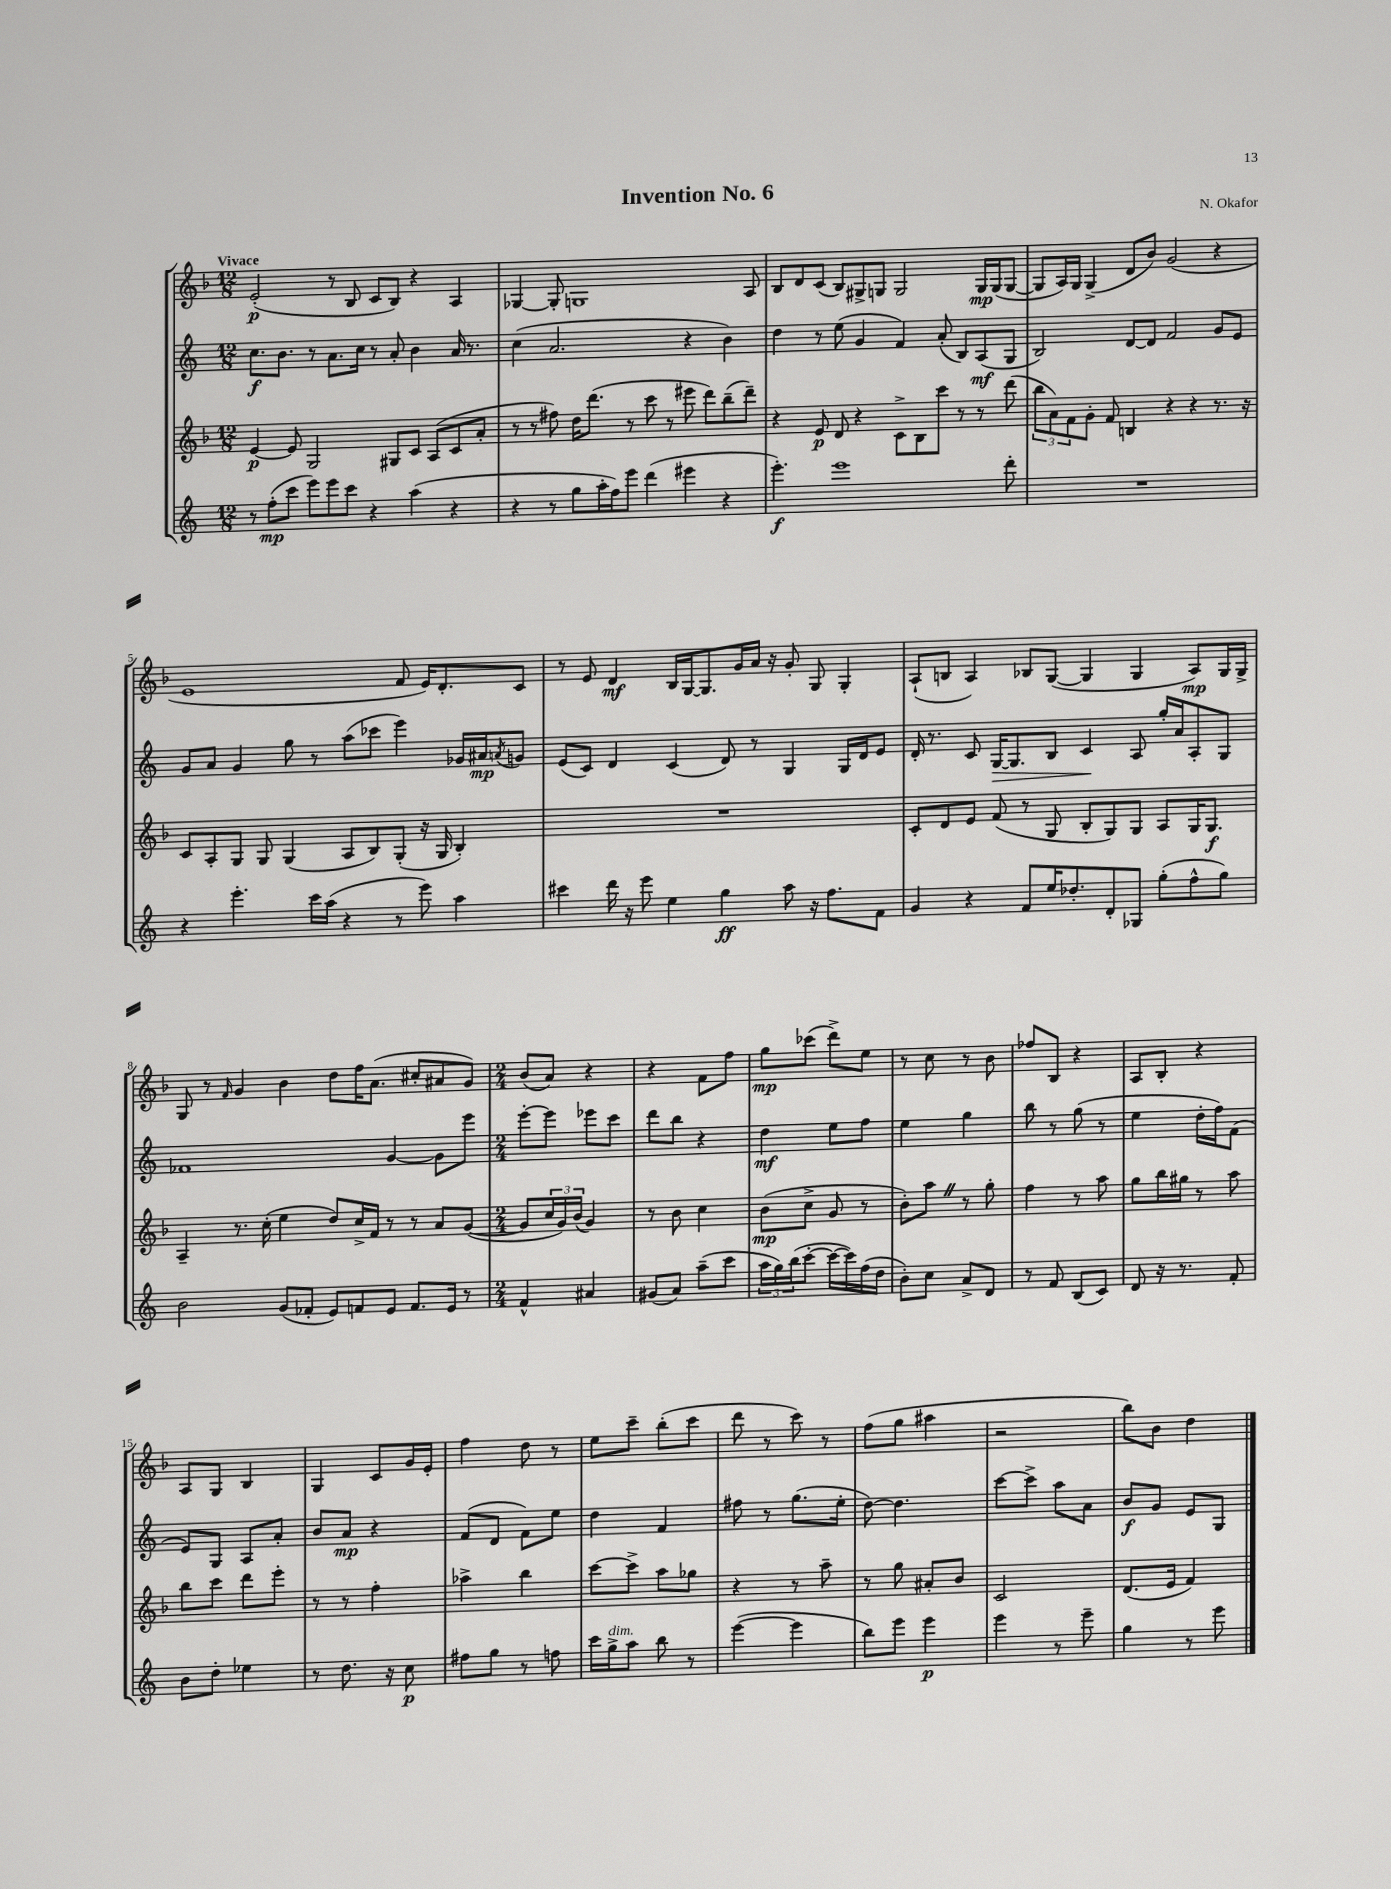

**kern	**dynam	**kern	**dynam	**kern	**dynam	**kern	**dynam
*part4	*part4	*part3	*part3	*part2	*part2	*part1	*part1
*staff4	*staff4	*staff3	*staff3	*staff2	*staff2	*staff1	*staff1
*clefG2	*	*clefG2	*	*clefG2	*	*clefG2	*
*k[]	*	*k[b-]	*	*k[]	*	*k[b-]	*
*M12/8	*	*M12/8	*	*M12/8	*	*M12/8	*
=1	=1	=1	=1	=1	=1	=1	=1
!	!	!	!	!	!	!LO:TX:a:B:t=Vivace	!
8r	.	[4e/	p	8.cc\L	f	(2e'/	p
(8ff'\L	mp	.	.	.	.	.	.
.	.	.	.	8.b\J	.	.	.
8ccc\J	.	8e/]	.	.	.	.	.
8eee\L)	.	2G/	.	8r	.	.	.
8eee\	.	.	.	8.a\L	.	8r	.
8ccc\J	.	.	.	.	.	8B-/	.
.	.	.	.	16cc\Jk	.	.	.
4r	.	.	.	8r	.	8c/L	.
.	.	8G#X/L	.	8a'/	.	8B-/J)	.
(4aa\	.	8c/J	.	4b\	.	4r	.
.	.	(8A/L	.	.	.	.	.
4r	.	8c/	.	16a/	.	4A/	.
.	.	.	.	8.r	.	.	.
.	.	8a'/J	.	.	.	.	.
=2	=2	=2	=2	=2	=2	=2	=2
4r	.	8r	.	(4cc\	.	[4G-X/	.
.	.	8r	.	.	.	.	.
8r	.	8ff#X\)	.	2.a/	.	8G-'/]	.
8gg\L	.	16dd\KL	.	.	.	1Gn	.
.	.	(8.ddd\J	.	.	.	.	.
16aa'\L	.	.	.	.	.	.	.
16ff\J)	.	.	.	.	.	.	.
8eee\J	.	8r	.	.	.	.	.
(4ddd\	.	8ccc\	.	.	.	.	.
.	.	8r	.	.	.	.	.
4eee#X\	.	8eee#X\	.	4r	.	.	.
.	.	8ddd\L)	.	.	.	.	.
4r	.	(8bb-~\	.	4b\)	.	.	.
.	.	8ddd~\J)	.	.	.	8A/	.
=3	=3	=3	=3	=3	=3	=3	=3
4.eee'\)	f	4r	.	4dd\	.	8B-/L	.
.	.	.	.	.	.	8d/	.
.	.	8e/	p	8r	.	(8c/J	.
1eee	.	8d/	.	(8ee\	.	8B-/L)	.
.	.	4r	.	4g/	.	8G#X^/	.
.	.	.	.	.	.	8Gn/J	.
.	.	8c^\L	.	4f/)	.	2G/	.
.	.	8B-\	.	.	.	.	.
.	.	8ccc\J	.	(8a'/	.	.	.
.	.	8r	.	8B/L)	.	.	.
.	.	8r	.	(8A/	mf	16G/LL	mp
.	.	.	.	.	.	(16G/J	.
8ddd'\	.	(8ddd\	.	8G/J	.	[8G/J	.
=4	=4	=4	=4	=4	=4	=4	=4
1.r	.	12bb-\L	.	2B/)	.	8G/L]	.
.	.	12a\)	.	.	.	.	.
.	.	.	.	.	.	16A/L)	.
.	.	12f\	.	.	.	.	.
.	.	.	.	.	.	16G/JJ	.
.	.	8g'\J	.	.	.	(4G^/	.
.	.	8f/	.	.	.	.	.
.	.	4Bn/	.	[8d/L	.	8d/L	.
.	.	.	.	8d/J]	.	8b-/J)	.
.	.	4r	.	2f/	.	(2g/	.
.	.	4r	.	.	.	.	.
.	.	8.r	.	8g/L	.	4r	.
.	.	.	.	8e/J	.	.	.
.	.	16r	.	.	.	.	.
!!LO:LB:g=z
=5	=5	=5	=5	=5	=5	=5	=5
4r	.	8c/L	.	8g/L	.	1e	.
.	.	8A'/	.	8a/J	.	.	.
4.eee'\	.	8G/J	.	4g/	.	.	.
.	.	8G/	.	.	.	.	.
.	.	(4G/	.	8gg\	.	.	.
16ccc\LL	.	.	.	8r	.	.	.
(16aa\JJ	.	.	.	.	.	.	.
4r	.	8A/L	.	(8aa\L	.	.	.
.	.	8B-/)	.	8ccc-X\J	.	.	.
8r	.	(8G'/J	.	4eee\)	.	8f/	.
8eee\)	.	16r	.	.	.	16e/KL)	.
.	.	16G/	.	.	.	8.d'/	.
4aa\	.	4B-'/)	.	16g-X/LL	.	.	.
.	.	.	.	16a#X/J	mp	.	.
.	.	.	.	8qan/	.	.	.
.	.	.	.	8gn/J	.	8c/J	.
=6	=6	=6	=6	=6	=6	=6	=6
4ccc#X\	.	1.r	.	(8e/L	.	8r	.
.	.	.	.	8c/J)	.	8e/	.
16ddd\	.	.	.	4d/	.	4d/	mf
16r	.	.	.	.	.	.	.
8eee\	.	.	.	.	.	.	.
4ee\	.	.	.	(4c/	.	16B-/LL	.
.	.	.	.	.	.	[16G/J	.
.	.	.	.	.	.	8.G/]	.
4gg\	ff	.	.	8d/)	.	.	.
.	.	.	.	.	.	16g/L	.
.	.	.	.	8r	.	16a/JJ	.
.	.	.	.	.	.	16r	.
8aa\	.	.	.	4G/	.	8g'/	.
16r	.	.	.	.	.	8G/	.
8.ff\L	.	.	.	.	.	.	.
.	.	.	.	16G/LL	.	4G'/	.
.	.	.	.	16d/J	.	.	.
8f\J	.	.	.	8e/J	.	.	.
=7	=7	=7	=7	=7	=7	=7	=7
4g/	.	8c'/L	.	16d'/	.	(8A`/L	.
.	.	.	.	8.r	.	.	.
.	.	8d/	.	.	.	8Bn/J	.
4r	.	8e/J	.	8c/	.	4A/)	.
!	!	!	!	!	!LO:HP:b	!	!
.	.	(8f/	.	[16G/KL	>	.	.
.	.	.	.	8.G/]	.	.	.
8f/L	.	8r	.	.	.	8B-X/L	.
16ee/K	.	8G/	.	8B/J	.	([8G/J	.
8.dd-X'/	.	.	.	.	.	.	.
.	.	8B-'/L	.	4c/	.	4G/]	.
8d'/	.	8G/)	.	.	.	.	.
8G-X/J	.	8G/J	.	8A/	]	4G/	.
(8gg'\L	.	8A/L	.	16gg'/LL	.	.	.
.	.	.	.	16a/J	.	.	.
8ff^^\	.	16G/K	.	8A'/	.	8A/L)	mp
.	.	8.G/J	f	.	.	.	.
8gg\J)	.	.	.	8G/J	.	16G/L	.
.	.	.	.	.	.	16G^/JJ	.
!!LO:LB:g=z
=8	=8	=8	=8	=8	=8	=8	=8
2b\	.	4A~/	.	1f-X	.	8G/	.
.	.	.	.	.	.	8r	.
.	.	.	.	.	.	16qqf/	.
.	.	8.r	.	.	.	4g/	.
.	.	(16cc'\	.	.	.	.	.
(8g/L	.	4ee\	.	.	.	4b-\	.
8f-X'/J	.	.	.	.	.	.	.
8e/L)	.	8dd/L)	.	.	.	8dd\L	.
8fn/	.	16cc^/L	.	.	.	16ff\K	.
.	.	16f/JJ	.	.	.	(8.a\J	.
8e/J	.	8r	.	[4g/	.	.	.
8.f/L	.	8r	.	.	.	8cc#X'/L	.
.	.	8a/L	.	8g\L]	.	8a#X/	.
16e/Jk	.	.	.	.	.	.	.
8r	.	([8g/J	.	8eee\J	.	8g/J)	.
=9	=9	=9	=9	=9	=9	=9	=9
*M2/4	*	*M2/4	*	*M2/4	*	*M2/4	*
4f^^/	.	8g/L]	.	[8eee'\L	.	(8b-/L	.
.	.	24cc/L	.	8eee\J]	.	8a/J)	.
.	.	24g/)	.	.	.	.	.
.	.	(24b-/JJ	.	.	.	.	.
4a#X/	.	4g/)	.	8eee-X\L	.	4r	.
.	.	.	.	8ccc\J	.	.	.
=10	=10	=10	=10	=10	=10	=10	=10
(8g#X/L	.	8r	.	8ddd\L	.	4r	.
8a/J)	.	8b-\	.	8bb\J	.	.	.
(8aa~\L	.	4cc\	.	4r	.	8f\L	.
8ccc\J	.	.	.	.	.	8ff\J	.
=11	=11	=11	=11	=11	=11	=11	=11
24aa\LL	.	(8b-\L	mp	4dd\	mf	8gg\L	mp
24gg\)	.	.	.	.	.	.	.
(24bb\J	.	.	.	.	.	.	.
[8ccc'\J	.	8cc^\J	.	.	.	(8ccc-X\J	.
16ccc\LL_	.	8g/	.	8ee\L	.	8ddd^\L)	.
16ccc\])	.	.	.	.	.	.	.
(16ff\	.	8r	.	8ff\J	.	8ee\J	.
16dd\JJ	.	.	.	.	.	.	.
=12	=12	=12	=12	=12	=12	=12	=12
8b'\L)	.	8b-'\L)	.	4ee\	.	8r	.
8cc\J	.	8aaZ\J	.	.	.	8cc\	.
8a^/L	.	8r	.	4gg\	.	8r	.
8d/J	.	8gg'\	.	.	.	8b-\	.
=13	=13	=13	=13	=13	=13	=13	=13
8r	.	4ff\	.	8bb\	.	8ff-X/L	.
8f/	.	.	.	8r	.	8B-/J	.
(8B/L	.	8r	.	(8gg\	.	4r	.
8c/J)	.	8aa\	.	8r	.	.	.
=14	=14	=14	=14	=14	=14	=14	=14
8d/	.	8gg\L	.	4ee\	.	8A/L	.
16r	.	16bb-\L	.	.	.	8B-'/J	.
8.r	.	16gg#X\JJ	.	.	.	.	.
.	.	8r	.	16dd'\LL	.	4r	.
.	.	.	.	16ff\J)	.	.	.
8f'/	.	8aa\	.	(8f\J	.	.	.
!!LO:LB:g=z
=15	=15	=15	=15	=15	=15	=15	=15
8b\L	.	8bb-\L	.	8e/L)	.	8A/L	.
8dd'\J	.	8ccc\J	.	8G/J	.	8G/J	.
4ee-X\	.	8ddd\L	.	8A/L	.	4B-/	.
.	.	8eee'\J	.	8a'/J	.	.	.
=16	=16	=16	=16	=16	=16	=16	=16
8r	.	8r	.	8b/L	.	4G/	.
8.dd\	.	8r	.	8a/J	mp	.	.
.	.	4ff'\	.	4r	.	8c/L	.
16r	.	.	.	.	.	.	.
8cc\	p	.	.	.	.	16g/L	.
.	.	.	.	.	.	16e'/JJ	.
=17	=17	=17	=17	=17	=17	=17	=17
8ff#X\L	.	4aa-X^\	.	(8f/L	.	4ff\	.
8gg\J	.	.	.	8d/J	.	.	.
8r	.	4bb-\	.	8f\L)	.	8dd\	.
8ffn\	.	.	.	8ee\J	.	8r	.
=18	=18	=18	=18	=18	=18	=18	=18
16ccc\LL	.	[8ccc\L	.	4dd\	.	8ee\L	.
!LO:TX:a:i:t=dim.	!	!	!	!	!	!	!
16gg^\J	.	.	.	.	.	.	.
8aa\J	.	8ccc^\J]	.	.	.	8ccc~\J	.
8bb\	.	8aa\L	.	4f/	.	(8bb-'\L	.
8r	.	8gg-X\J	.	.	.	8ccc\J	.
=19	=19	=19	=19	=19	=19	=19	=19
([4eee\	.	4r	.	8ff#X\	.	8ddd\	.
.	.	.	.	8r	.	8r	.
4eee\]	.	8r	.	(8.gg\L	.	8ccc\)	.
.	.	8aa~\	.	.	.	8r	.
.	.	.	.	16ee'\Jk	.	.	.
=20	=20	=20	=20	=20	=20	=20	=20
8bb\L)	.	8r	.	[8dd\)	.	(8ff\L	.
8eee\J	.	8gg\	.	4.dd\]	.	8gg\J	.
4eee\	p	8a#X'/L	.	.	.	4aa#X\	.
.	.	8b-/J	.	.	.	.	.
=21	=21	=21	=21	=21	=21	=21	=21
4eee\	.	2c/	.	[8ccc\L	.	2r	.
.	.	.	.	8ccc^\J]	.	.	.
8r	.	.	.	8aa\L	.	.	.
8eee~\	.	.	.	8a\J	.	.	.
=22	=22	=22	=22	=22	=22	=22	=22
4gg\	.	(8.d/L	.	8b/L	f	8bb-\L)	.
.	.	.	.	8g/J	.	8b-\J	.
.	.	16e/Jk	.	.	.	.	.
8r	.	4f/)	.	8e/L	.	4dd\	.
8eee\	.	.	.	8G/J	.	.	.
==	==	==	==	==	==	==	==
*-	*-	*-	*-	*-	*-	*-	*-
